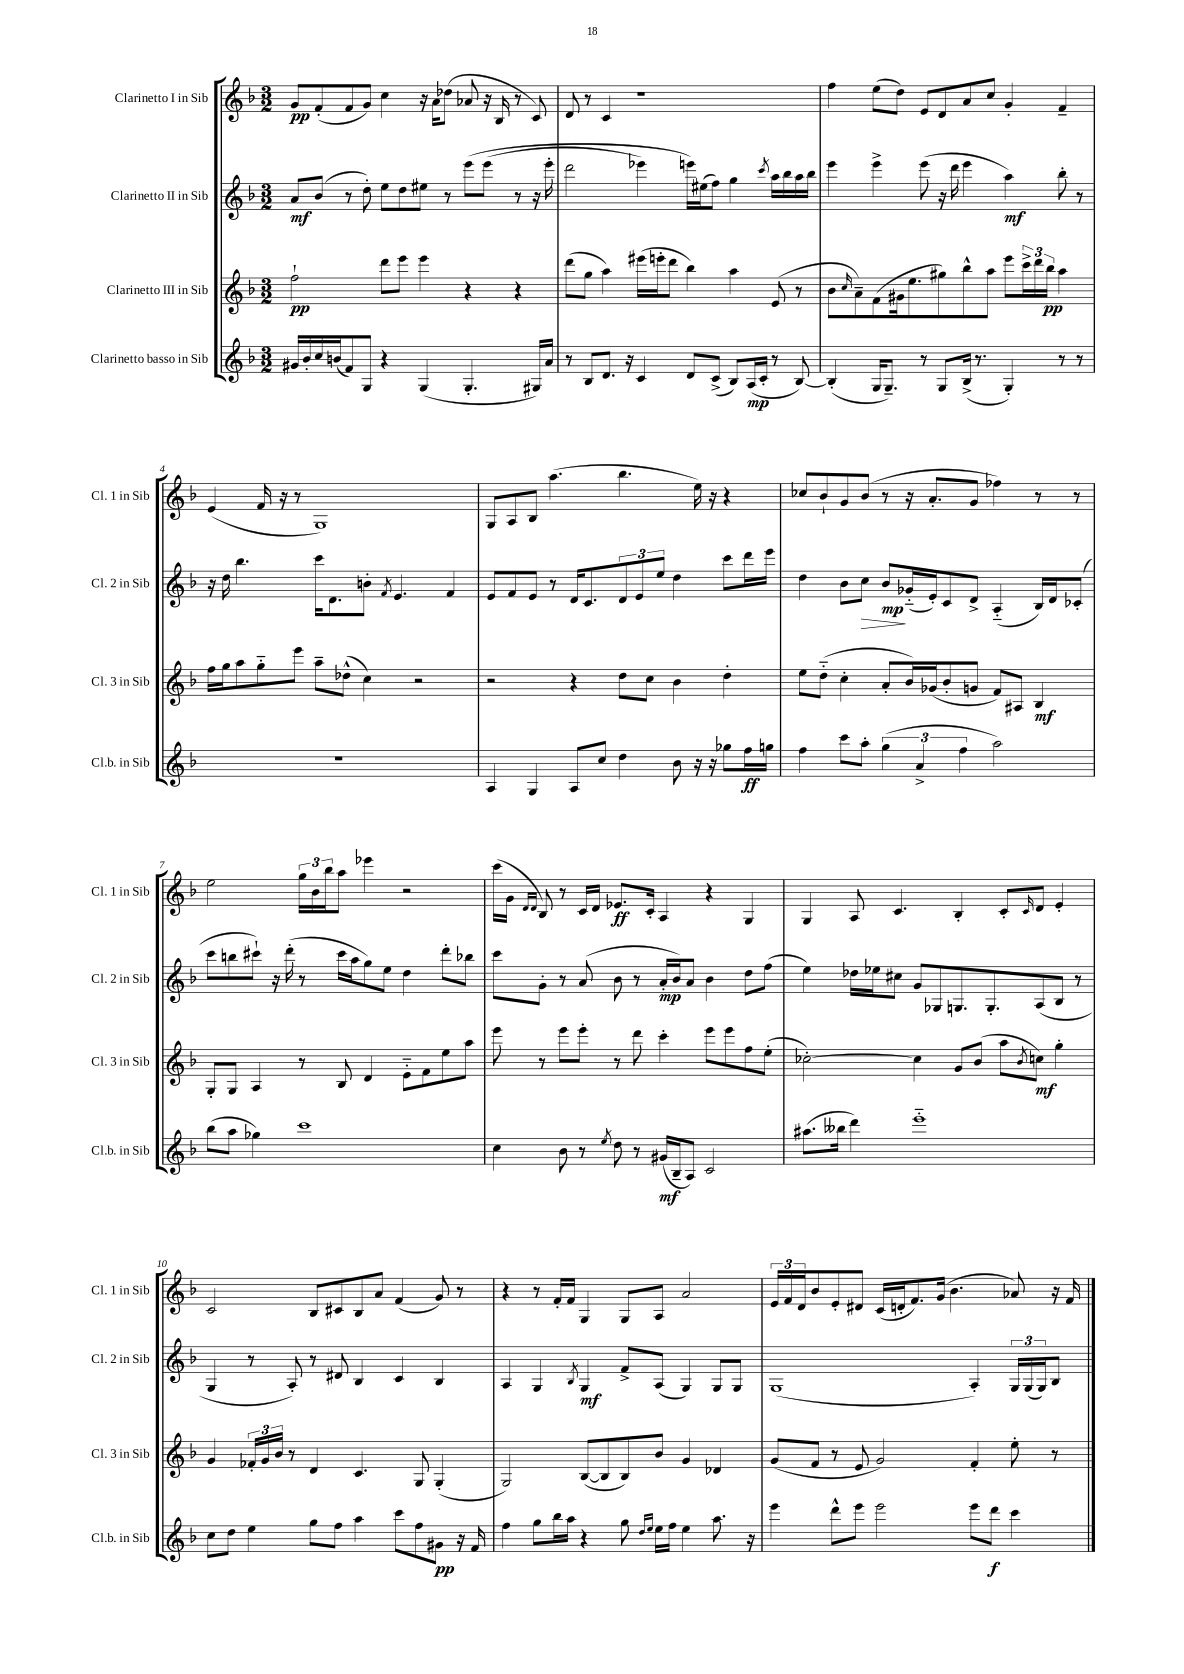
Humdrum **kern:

**kern	**kern	**kern	**kern
*staff4	*staff3	*staff2	*staff1
*clefG2	*clefG2	*clefG2	*clefG2
*k[b-]	*k[b-]	*k[b-]	*k[b-]
*M3/2	*M3/2	*M3/2	*M3/2
16g#	2ff`	8a	8g
16b-'	.	.	.
16cc	.	(8b-	(8f'
(16b	.	.	.
8f)	.	8r	8f
8G	.	8dd')	8g)
4r	8ddd	8ee	4cc
.	8eee	8dd	.
(4G	4eee	8ee#	16r
.	.	.	16a
.	.	8r	(8dd-
4.G'	4r	&(8eee	8a-
.	.	(8eee	16r
.	.	.	16B-
.	4r	8r	8r
16G#)	.	16r	8c)
16a	.	16eee'	.
=	=	=	=
8r	(8ddd	2ddd	8d
8B-	8gg	.	8r
8.d	4aa)	.	4c
16r	.	.	.
4c	(16eee#	4eee-)	1r
.	16eee'	.	.
.	8ddd	.	.
8d	4bb-)	16eee&)	.
.	.	(16ee#	.
(8c^	.	8ff)	.
8B-)	4aa	4gg	.
(16A	.	.	.
16c'	.	.	.
.	.	8qccc	.
8r	(8e	16aa	.
.	.	16bb-	.
[8B-)	8r	16aa	.
.	.	16bb-	.
=	=	=	=
(4B-']	8b-	4eee	4ff
.	16qqcc	.	.
.	8a~)	.	.
16G	(8f	4eee^	(8ee
8.G~)	.	.	.
.	16g#	.	8dd)
.	8.ee	.	.
8r	.	(8eee	8e
8G	8gg#)	16r	8d
.	.	16ddd	.
(16B-^	8bb-^^	4eee	8a
8.r	.	.	.
.	8aa	.	8cc
4G')	8eee	4aa)	4g'
.	24ccc^	.	.
.	24ddd	.	.
.	24bb-	.	.
8r	4aa	8bb-'	4f~
8r	.	8r	.
=	=	=	=
1.r	16ff	16r	(4e
.	16gg	16dd	.
.	8aa	4.bb-	.
.	8gg'~	.	16f
.	.	.	16r
.	8eee	.	8r
.	8aa~	16ccc	1G)
.	.	8.d	.
.	(8dd-^^	.	.
.	4cc)	8b'	.
.	.	8qf	.
.	.	4.e	.
.	2r	.	.
.	.	4f	.
=	=	=	=
4A	2r	8e	8G
.	.	8f	8A
4G	.	8e	8B-
.	.	8r	(4.aa
8A	4r	16d	.
.	.	8.c	.
8cc	.	.	.
4dd	8dd	12d	4.bb-
.	.	12e	.
.	8cc	.	.
.	.	12ee	.
8b-	4b-	4dd	.
16r	.	.	16ee)
16r	.	.	16r
8gg-	4dd'	8ccc	4r
16ff	.	16ddd	.
16gg	.	16eee	.
=	=	=	=
4ff	8ee	4dd	8cc-
.	(8dd'~	.	8b-`
8ccc	4cc'	8b-	8g
8aa'	.	8cc	(8b-
(6gg	8a'	8b-	8r
.	16b-)	(16g-'~	16r
6a^	.	.	.
.	(16g-	16e')	8.a'
.	8b-'	8c	.
6ff	.	.	.
.	8g	8d^	8g
2aa)	8f)	(4A'~	4ff-)
.	8A#	.	.
.	4B-	16B-)	8r
.	.	16d	.
.	.	(8c-'	8r
=	=	=	=
(8bb-	8G'	8ccc	2ee
8aa	8G	8bb	.
4gg-)	4A	8ccc#`)	.
.	.	16r	.
.	.	(16ddd'	.
1ccc	8r	8r	24gg
.	.	.	24b-
.	.	.	24bb-
.	8B-	16ccc#	8aa
.	.	16aa	.
.	4d	8gg)	4eee-
.	.	8ee	.
.	8e'~	4dd	2r
.	8f	.	.
.	8ee	8ddd'	.
.	8aa	8bb-	.
=	=	=	=
4cc	8eee	8ccc	(16ccc
.	.	.	16g
.	.	.	16qqd
.	.	.	16qqd
.	8r	8g'	8B-)
8b-	8eee	8r	8r
8r	8eee'	(8a	16c
.	.	.	16d
8qee	.	.	.
8dd	8r	8b-	8.e-
8r	8ddd	8r	.
.	.	.	16c'
(16g#	4ccc'	16a'	4A
16B-~	.	16b-)	.
8A)	.	8a	.
2c	8eee	4b-	4r
.	8eee	.	.
.	8ff	8dd	4G
.	(8ee'	(8ff	.
=	=	=	=
(8.aa#	[2cc-')	4ee)	4G
16bb--	.	.	.
4ddd)	.	16dd-	8A
.	.	16ee-	.
.	.	8cc#	4.c
1eee'~	4cc-]	8g	.
.	.	8G-	.
.	8g	8.G	4B-'
.	(8b-	.	.
.	.	8.G'	.
.	8aa	.	8c'
.	8qb-	.	16qqc
.	8cc)	(8A	8d
.	4gg'	8B-	4e'
.	.	8r	.
=	=	=	=
8cc	4g	4G	2c
8dd	.	.	.
4ee	24f-'	8r	.
.	24g	.	.
.	24b-	.	.
.	8r	8A')	.
8gg	4d	8r	8B-
8ff	.	8d#	8c#
4aa	4.c	4B-	8B-
.	.	.	8a
8ccc	.	4c	(4f
8ff	8G	.	.
8g#	(4G'	4B-	8g)
16r	.	.	8r
16f	.	.	.
=	=	=	=
4ff	2G)	4A	4r
8gg	.	4G	8r
16bb-	.	.	16f'
16aa	.	.	16f
.	.	8qB-	.
4r	([8B-	4G	4G
.	8B-]	.	.
8gg	8B-)	8f^	8G
16qqdd	.	.	.
16qqee	.	.	.
16ee	8b-	(8A	8A
16ff	.	.	.
4ee	4g	4G)	2a
8.aa	4d-	8G	.
.	.	8G	.
16r	.	.	.
=	=	=	=
4eee	(8g	(1G	24e
.	.	.	24f
.	.	.	24d
.	8f	.	8b-
8ddd^^	8r	.	8e'
8eee	8e	.	8d#
2eee	2g)	.	(16c
.	.	.	16d'
.	.	.	8.f)
.	.	.	(16g
.	.	.	4.b-
8eee	4f'	4A')	.
8ddd	.	.	.
4ccc	8ee'	24G	8a-)
.	.	(24G	.
.	.	24G)	.
.	8r	8B-	16r
.	.	.	16f
==	==	==	==
*-	*-	*-	*-
